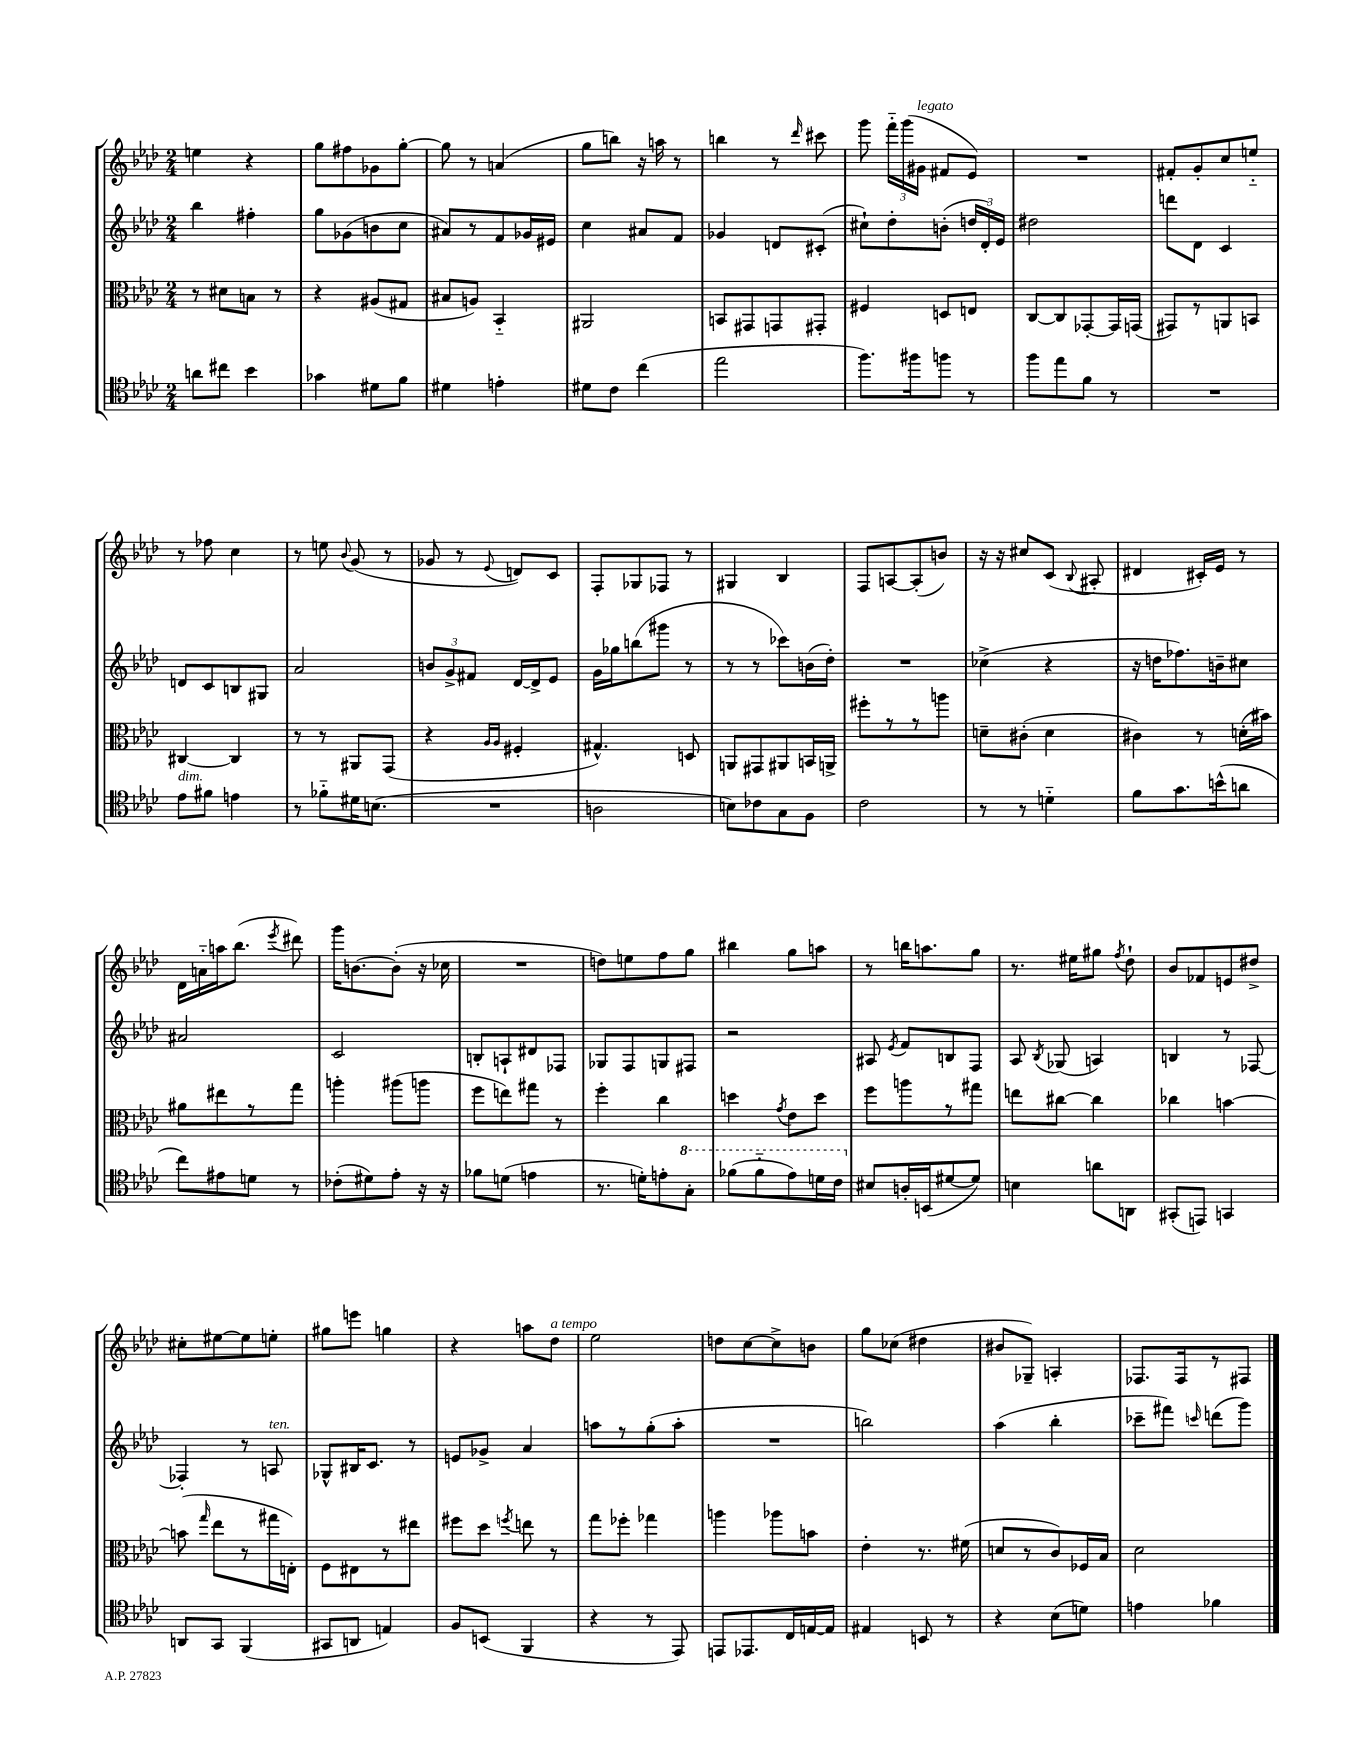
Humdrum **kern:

**kern	**kern	**kern	**kern
*part4	*part3	*part2	*part1
*staff4	*staff3	*staff2	*staff1
*clefC4	*clefC3	*clefG2	*clefG2
*k[b-e-a-d-]	*k[b-e-a-d-]	*k[b-e-a-d-]	*k[b-e-a-d-]
*M2/4	*M2/4	*M2/4	*M2/4
=124	=124	=124	=124
8an\L	8r	4bb-\	4een\
8cc#X\J	8d#X\L	.	.
4b-\	8Bn\J	4ff#X'\	4r
.	8r	.	.
=125	=125	=125	=125
4g-X\	4r	8gg\L	8gg\L
.	.	(8g-X\	8ff#X\
8d#X\L	(8A#X/L	8bn\	8g-X\
8f\J	8G#X/J	8cc\J	[8gg'\J
=126	=126	=126	=126
4d#X\	8B#X/L	8a#X/L)	8gg\]
.	8An/J)	8r	8r
4en'\	4BB-/	8f/	(4an/
.	.	16g-X/L	.
.	.	16e#X/JJ	.
=127	=127	=127	=127
8d#X\L	2AA#X/	4cc\	8gg\L
8c\J	.	.	8bbn\J)
(4cc\	.	8a#X/L	16r
.	.	.	16aan\
.	.	8f/J	8r
=128	=128	=128	=128
2ee-\	8BBn/L	4g-X/	4bbn\
.	8GG#X/	.	.
.	8GGn/	8dn/L	8r
.	.	.	16qqddd-/
.	8GG#X'/J	(8c#X'/J	8ccc#X\
=129	=129	=129	=129
8.ff\L)	4F#X/	8cc#X`\L)	8ggg\
.	.	8dd-'\	24fff\LL
.	.	.	(24ggg\
16ff#X\k	.	.	.
!	!	!	!LO:TX:a:i:t=legato
.	.	.	24g#X\JJ
8ffn\J	8Dn/L	(8bn'\J	8f#X/L
8r	8En/J	24ddn/LL	8e-/J)
.	.	24d-'/)	.
.	.	24e-/JJ	.
=130	=130	=130	=130
8ff\L	[8C/L	2dd#X\	2r
8ee-\	8C/]	.	.
8f\J	[8GG-X'/	.	.
8r	16GG-/L]	.	.
.	(16GGn/JJ	.	.
=131	=131	=131	=131
2r	8GG#X/L)	8dddn\L	8f#X'/L
.	8r	8d-\J	8g'/
.	8AAn/	4c/	8cc/
.	8BBn/J	.	8een/J
!!LO:LB:g=z
=132	=132	=132	=132
!LO:TX:a:i:t=dim.	!	!	!
8e-\L	[4C#X/	8dn/L	8r
8f#X\J	.	8c/	8ff-X\
4en\	4C#/]	8Bn/	4cc\
.	.	8G#X/J	.
=133	=133	=133	=133
8r	8r	2a-/	8r
8f-X\L	8r	.	8een\
.	.	.	8qqb-/
16d#X\K	8AA#X/L	.	(8g/
(8.Bn\J	.	.	.
.	(8GG/J	.	8r
=134	=134	=134	=134
2r	4r	12bn/L	8g-X/
.	.	12g^/	.
.	.	.	8r
.	.	12f#X/J	.
.	16qqA-/LL	.	.
.	16qqA-/JJ	.	8qqe-/
.	4F#X'/	[16d-/LL	8dn/L)
.	.	16d-^/J]	.
.	.	8e-/J	8c/J
=135	=135	=135	=135
2An\	4.G#X^^/)	16g\LL	8F'/L
.	.	16gg-X\J	.
.	.	(8bbn\	8G-X/
.	.	8ggg#X\J	8F-X/J
.	8Dn/	8r	8r
=136	=136	=136	=136
8Bn\L)	8AAn/L	8r	4G#X/
8c-X\	8GG#X/	8r	.
8G\	8AA#X/	8ccc-X\L)	4B-/
8F\J	16BBn/L	(16bn\L	.
.	16AAn^/JJ	16dd-'\JJ)	.
=137	=137	=137	=137
2c\	8ff#X'\L	2r	8F/L
.	8r	.	[8An/
.	8r	.	(8A'/]
.	8aan\J	.	8bn/J)
=138	=138	=138	=138
8r	8dn~\L	(4cc-X^\	16r
.	.	.	16r
8r	(8c#X'\J	.	8cc#X/L
4dn\	4d\	4r	(8c/J
.	.	.	8qqB-/
.	.	.	8A#X'/
=139	=139	=139	=139
8f\L	4c#X\)	16r	4d#X/
.	.	16ddn\KL	.
8.g\	.	8.ff-X\)	.
.	8r	.	16c#X'/LL)
(16bn^^\k	.	16bn~\k	16e-/JJ
8an\J	(16dn'\LL	8cc#X\J	8r
.	16b#X\JJ)	.	.
!!LO:LB:g=z
=140	=140	=140	=140
8cc\L)	8a#X\L	2a#X/	16d-\LL
.	.	.	16an\
8e#X\	8ee#X\	.	16aan\J
.	.	.	(8.bb-\J
8dn\J	8r	.	.
.	.	.	8qeee-/
8r	8gg\J	.	8ddd#X\)
=141	=141	=141	=141
(8c-X'\L	4aan'\	2c/	16ggg\KL
.	.	.	[8.bn\
8d#X\)	.	.	.
8e-'\J	(8aa#X\L	.	(8b'\J]
16r	8aan\J	.	16r
16r	.	.	16cc-X\
=142	=142	=142	=142
8f-X\L	8ff\L	8Bn'/L	2r
(8dn\J	8een\)	8An`/	.
4en\	8gg#X\J	8d#X/	.
.	8r	8F-X/J	.
=143	=143	=143	=143
8.r	4ff'\	8G-X/L	8ddn\L)
.	.	8F/	8een\
16dn'\KL)	.	.	.
8en'\	4cc\	8Gn/	8ff\
*8va	*	*	*
8g'\J	.	8F#X/J	8gg\J
=144	=144	=144	=144
(8ff-X\L	4ddn\	2r	4bb#X\
8ff-\	.	.	.
.	8qg/	.	.
8ee-\)	8e-\L	.	8gg\L
16ddn\L	8dd\J	.	8aan\J
16cc\JJ	.	.	.
=145	=145	=145	=145
*X8va	*	*	*
8B#X/L	8ff\L	8A#X/	8r
.	.	8qe-/	.
16An'/L	8aan\	8f/L	16bbn\KL
(16BBn/J	.	.	8.aan\
[8d#X/	8r	8Bn/	.
8d#/J])	8gg#X\J	8F/J	8gg\J
=146	=146	=146	=146
4Bn\	8een\L	8A-/	8.r
.	.	8qB-/	.
.	[8cc#X\J	(8G-X/	.
.	.	.	16ee#X\KL
8an\L	4cc#\]	4An/)	8gg#X\J
.	.	.	8qff/
8AAn\J	.	.	8dd-`\
=147	=147	=147	=147
(8GG#X'/L	4cc-X\	4Bn/	8b-/L
8EEn/J)	.	.	8f-X/
4GGn/	[4bn\	8r	8en/
.	.	[8F-X/	8dd#X^/J
!!LO:LB:g=z
=148	=148	=148	=148
8AAn/L	(8bn\]	4F-X'/]	8cc#X'\L
.	16qqgg/	.	.
8GG/J	8ee-\L	.	[8ee#X\
(4FF/	8r	8r	8ee#\]
!	!	!LO:TX:a:i:t=ten.	!
.	16gg#X\L	8An/	8een'\J
.	16En'\JJ)	.	.
=149	=149	=149	=149
8GG#X/L	8F\L	8G-X^^/L	8gg#X\L
8AAn/J	8E#X\	16B#X/K	8eeen\J
.	.	8.c/J	.
4En/)	8r	.	4ggn\
.	8ee#X\J	8r	.
=150	=150	=150	=150
8F/L	8ff#X\L	8en/L	4r
(8BBn/J	8dd-\J	8g-X^/J	.
.	8qffn/	.	.
4FF/	8een\	4a-/	8aan\L
!	!	!	!LO:TX:a:i:t=a tempo
.	8r	.	8dd-\J
=151	=151	=151	=151
4r	8gg\L	8aan\L	2ee-\
.	8ff-X'\J	8r	.
8r	4gg-X\	(8gg'\	.
8EE-/)	.	8aa'\J	.
=152	=152	=152	=152
8EEn/L	4aan\	2r	8ddn\L
8.EE-X/	.	.	[8cc\
.	8aa-X\L	.	8cc^\]
16C/L	.	.	.
[16En/	8bn\J	.	8bn\J
16E/JJ]	.	.	.
=153	=153	=153	=153
4E#X/	4e-'\	2bbn\)	8gg\L
.	.	.	(8cc-X\J
8BBn/	8.r	.	4dd#X\
8r	.	.	.
.	(16f#X\	.	.
=154	=154	=154	=154
4r	8dn/L	(4aa-\	8b#X/L
.	8r	.	8G-X~/J)
(8B-\L	8c/)	4bb-'\	4An'/
8dn\J)	16F-X/L	.	.
.	16B-/JJ	.	.
=155	=155	=155	=155
4en\	2d-\	8ccc-X~\L	8.F-X/L
.	.	8fff#X\J)	.
.	.	.	16F-/k
.	.	16qqcccn/	.
4f-X\	.	(8dddn\L	8r
.	.	8ggg\J)	8F#X/J
==	==	==	==
*-	*-	*-	*-
